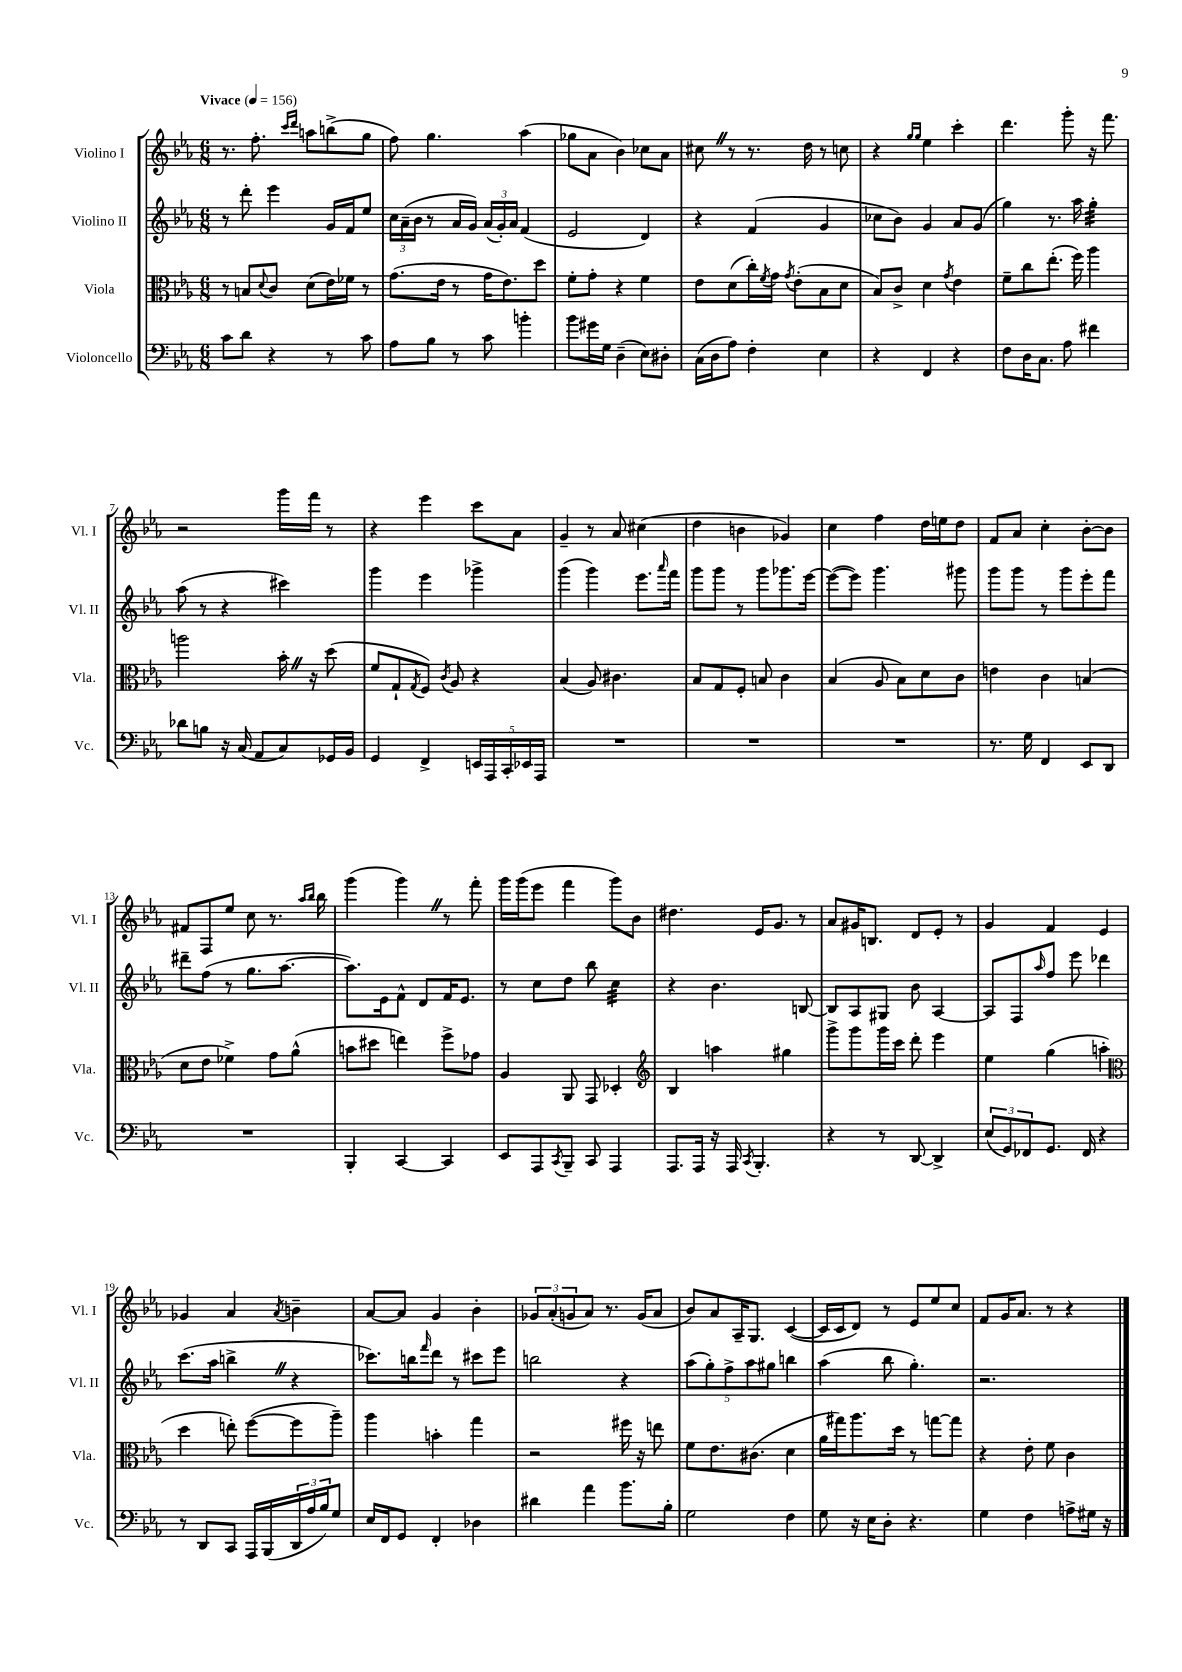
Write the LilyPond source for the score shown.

<<
\new StaffGroup <<
\new Staff = "s0" \with { instrumentName = "Violino I" shortInstrumentName = "Vl. I" } {
    \clef treble \key ees \major \numericTimeSignature \time 6/8 \tempo "Vivace" 4 = 156
    r8. f''8.-. \grace { c'''16 d'''16 } a''8 b''8->( g''8 |
    f''8) g''4. aes''4( |
    ges''8 aes'8 bes'4) ces''8 aes'8 |
    cis''8 \once \override BreathingSign.text = \markup { \musicglyph "scripts.caesura.straight" } \breathe r8 r8. d''16 r8 c''8 |
    r4 \grace { g''16 g''16 } ees''4 c'''4-. |
    d'''4. g'''8-. r16 f'''8. |
    r2 g'''16 f'''16 r8 |
    r4 ees'''4 c'''8 aes'8 |
    g'4-- r8 aes'8 cis''4( |
    d''4 b'4 ges'4) |
    c''4 f''4 d''16 e''16 d''8 |
    f'8 aes'8 c''4-. bes'8~-. bes'8 |
    fis'8 f8 ees''8 c''8 r8. \grace { aes''16 bes''16 } bes''16 |
    g'''4( g'''4) \once \override BreathingSign.text = \markup { \musicglyph "scripts.caesura.straight" } \breathe r8 f'''8-. |
    g'''16 g'''16( ees'''8 f'''4 g'''8) bes'8 |
    dis''4. ees'16 g'8. r8 |
    aes'8 gis'16 b8. d'8 ees'8-. r8 |
    g'4 f'4 ees'4 |
    ges'4 aes'4 \acciaccatura { aes'8 } b'4-- |
    aes'8~ aes'8 g'4 bes'4-. |
    \tuplet 3/2 { ges'8 aes'8-.( g'8 } aes'8) r8. g'16( aes'8 |
    bes'8) aes'8 aes16-- g8. c'4~( |
    c'16 c'16 d'8) r8 ees'8 ees''8 c''8 |
    f'8 g'16 aes'8. r8 r4 \bar "|." |
}
\new Staff = "s1" \with { instrumentName = "Violino II" shortInstrumentName = "Vl. II" } {
    \clef treble \key ees \major \numericTimeSignature \time 6/8
    r8 d'''8-. ees'''4 g'16 f'16 ees''8 |
    \tuplet 3/2 { c''16 aes'16--( bes'16 } r8 aes'16 g'16) \tuplet 3/2 { aes'16( g'16-.) aes'16 } f'4( |
    ees'2 d'4) |
    r4 f'4( g'4 |
    ces''8 bes'8) g'4 aes'8 g'8( |
    g''4) r8. aes''16 g''4:32-. |
    aes''8( r8 r4 cis'''4) |
    g'''4 ees'''4 ges'''4-> |
    g'''4( g'''4) ees'''8. \grace { aes'''16 } f'''16 |
    g'''8 g'''8 r8 g'''8 ges'''8. ees'''16~ |
    ees'''8~( ees'''8) g'''4. gis'''8 |
    g'''8 g'''8 r8 g'''8 ees'''8-. f'''8 |
    dis'''8-- f''8( r8 g''8. aes''8.~ |
    aes''8.) ees'16 f'8-^ d'8 f'16 ees'8. |
    r8 c''8 d''8 bes''8 c''4:32 |
    r4 bes'4. b8~ |
    b8 aes8 gis8 bes'8 aes4~ |
    aes8 f8 \grace { aes''16 } f''8 ees'''8 des'''4 |
    c'''8.( aes''16 b''4-> \once \override BreathingSign.text = \markup { \musicglyph "scripts.caesura.straight" } \breathe r4 |
    ces'''8.) b''16 \grace { f'''16 } d'''8 r8 cis'''8 ees'''8 |
    b''2 r4 |
    \tuplet 5/4 { aes''8( g''8-.) f''8-> aes''8 gis''8 } b''4 |
    aes''4( bes''8 g''4.-.) |
    r2. \bar "|." |
}
\new Staff = "s2" \with { instrumentName = "Viola" shortInstrumentName = "Vla." } {
    \clef alto \key ees \major \numericTimeSignature \time 6/8
    r8 b8 \appoggiatura { d'8 } c'8 d'8( ees'16) fes'16 r8 |
    g'8.( ees'16 r8 g'16 ees'8.) d''8 |
    f'8-. g'8-. r4 f'4 |
    ees'8 d'8( c''16-.) \acciaccatura { f'8 } g'16 \acciaccatura { g'8 } ees'8-.( bes8 d'8 |
    bes8) c'8-> d'4 \acciaccatura { g'8 } ees'4 |
    f'8-- c''8 ees''8.-.( f''16) aes''4 |
    a''2 bes'16-. \once \override BreathingSign.text = \markup { \musicglyph "scripts.caesura.straight" } \breathe r16 d''8( |
    f'8 g8-! \acciaccatura { g8 } f8) \acciaccatura { c'8 } aes8 r4 |
    bes4( aes8) cis'4. |
    bes8 g8 f8-. b8 c'4 |
    bes4( aes8 bes8) d'8 c'8 |
    e'4 c'4 b4( |
    d'8 ees'8 fes'4->) g'8 aes'8-^( |
    b'8 dis''8 e''4) f''8-> ges'8 |
    aes4 aes,8 g,8 des4-. |
    \clef treble bes4 a''4 gis''4 |
    g'''8-> g'''8 g'''16 c'''16 d'''8-. ees'''4 |
    ees''4 g''4( a''4-. |
    \clef alto d''4 e''8-.) f''8~( f''8 aes''8--) |
    aes''4 b'4-. g''4 |
    r2 fis''16 r16 e''8 |
    f'8 ees'8. cis'8.( d'4 |
    aes'16 gis''16) aes''8. d''16 r8 g''8~ g''8 |
    r4 ees'8-. f'8 c'4 \bar "|." |
}
\new Staff = "s3" \with { instrumentName = "Violoncello" shortInstrumentName = "Vc." } {
    \clef bass \key ees \major \numericTimeSignature \time 6/8
    c'8 d'8 r4 r8 c'8 |
    aes8 bes8 r8 c'8 b'4-. |
    bes'8 gis'16 g16 d4--( ees8) dis8-. |
    c16( d16 aes8) f4-. ees4 |
    r4 f,4 r4 |
    f8 d16 c8. aes8 fis'4 |
    des'8 b8 r16 c16( aes,8 c8) ges,16 bes,16 |
    g,4 f,4-> \tuplet 5/4 { e,16 aes,,16 c,16-. ees,16 aes,,16 } |
    R2. |
    R2. |
    R2. |
    r8. g16 f,4 ees,8 d,8 |
    R2. |
    bes,,4-. c,4~ c,4 |
    ees,8 aes,,8 \acciaccatura { c,8 } bes,,8-- c,8 aes,,4 |
    aes,,8. aes,,16 r16 aes,,16 \acciaccatura { c,8 } bes,,4.-. |
    r4 r8 d,8~ d,4-> |
    \tuplet 3/2 { ees8( g,8) fes,8 } g,8. fes,16 r4 |
    r8 d,8 c,8 aes,,16 bes,,16( \tuplet 3/2 { d,16 aes16 bes16) } g8 |
    ees16 f,16 g,8 f,4-. des4 |
    dis'4 aes'4 bes'8. bes16-. |
    g2 f4 |
    g8 r16 ees16 d8-. r4. |
    g4 f4 a8-> gis16 r16 \bar "|." |
}
>>
>>
